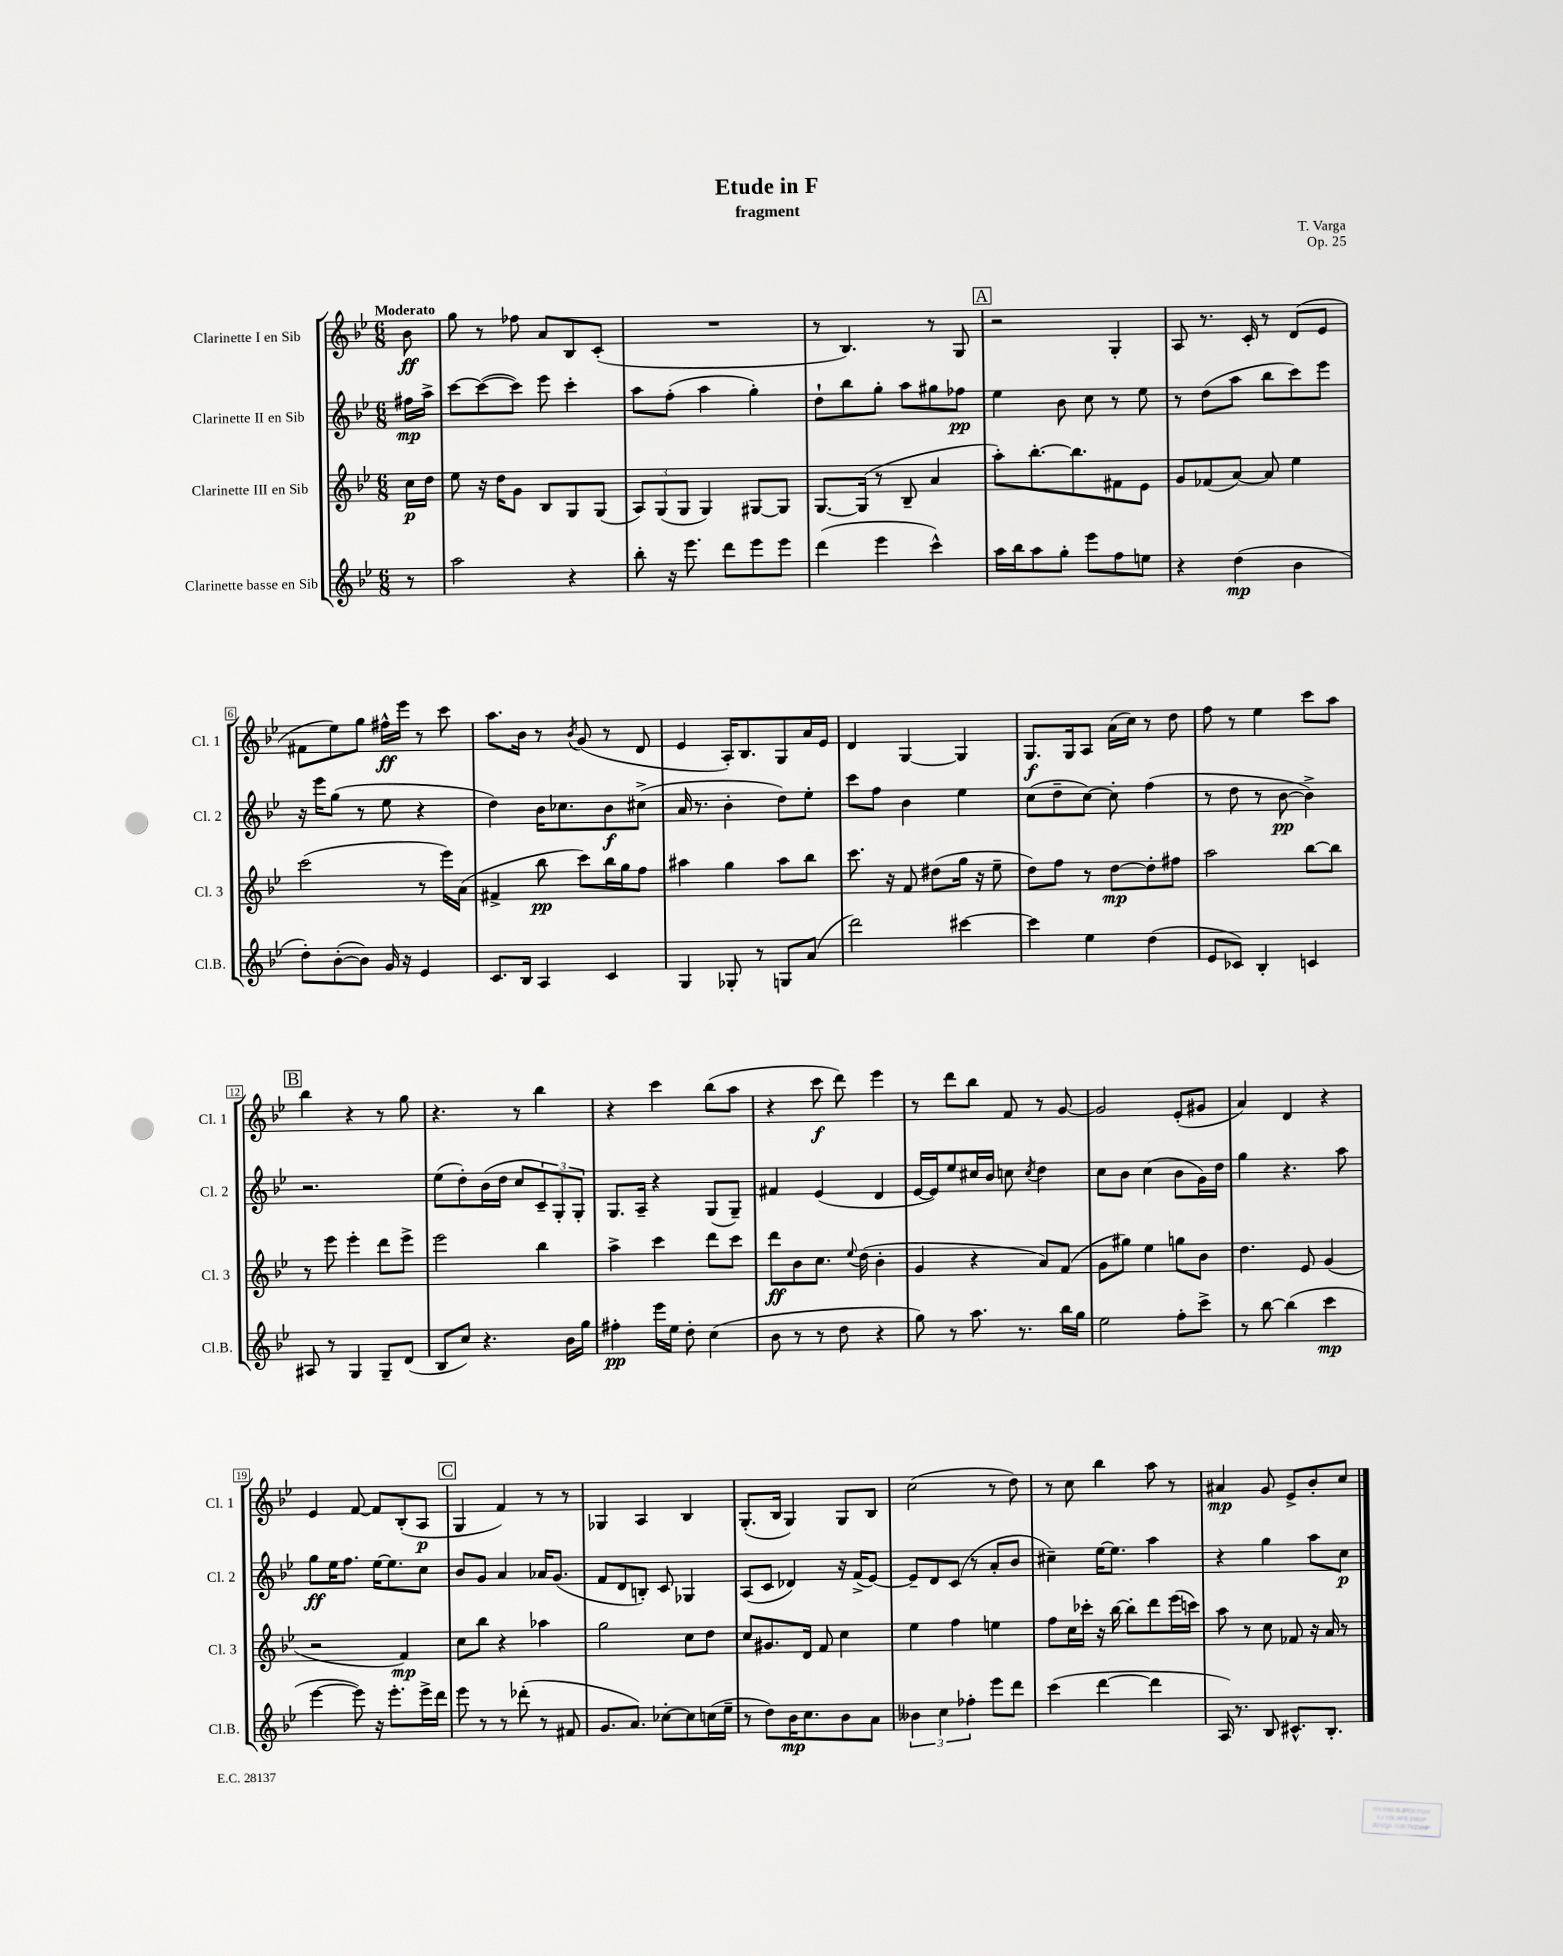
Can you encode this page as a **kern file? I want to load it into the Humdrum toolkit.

**kern	**kern	**kern	**kern
*staff4	*staff3	*staff2	*staff1
*clefG2	*clefG2	*clefG2	*clefG2
*k[b-e-]	*k[b-e-]	*k[b-e-]	*k[b-e-]
*M6/8	*M6/8	*M6/8	*M6/8
8r	16cc	16ff#	8b-
.	16dd	16aa^	.
=	=	=	=
2aa	8ee-	[8ccc	8gg
.	16r	(8ccc_	8r
.	16dd	.	.
.	8g	8ccc])	8ff-
.	8B-	8eee-	8a
4r	8G	4ccc'	8B-
.	(8G	.	(8c'
=	=	=	=
8bb-'	12A)	8aa	2.r
.	(12G	.	.
16r	.	(8ff'	.
.	12G	.	.
8.eee-	.	.	.
.	4G)	4aa	.
8ddd	.	.	.
8eee-	[8G#	4gg')	.
8eee-	8G#]	.	.
=	=	=	=
(4ddd	[8.G	8dd`	8r
.	.	8bb-	4.B-)
.	(16G]	.	.
4eee-	8r	8gg'	.
.	8B-~	8aa	.
4ccc^^)	4a	8gg#	8r
.	.	8ff-	8G
=	=	=	=
16aa	8aa')	4ee-	2r
16bb-	.	.	.
8aa	[8.bb-'	.	.
8gg'	.	8b-	.
.	8.bb-]	.	.
8eee-	.	8cc	.
8ff	8f#	8r	4G'
8ee	8e-	8ee-	.
=	=	=	=
4r	8g	8r	8A
.	(8f-	(8dd	8.r
(4dd	[8a)	8aa	.
.	.	.	16c'
.	8a]	8bb-	8r
4b-	4ee-	8ccc)	(8d
.	.	8eee-	8e-
=	=	=	=
8dd')	(2ccc	16r	8f#
.	.	16eee-	.
([8b-'	.	(8gg	8ee-)
8b-])	.	8r	8gg
16g	.	8ee-	16ff#^^
16r	.	.	16eee-
4e-	8r	4r	8r
.	16eee-)	.	8ccc
.	(16a	.	.
=	=	=	=
8.c	4f#^	4dd)	8.aa
16B-	.	.	16b-
4A	8bb-	16b-	8r
.	.	8.cc-	.
.	.	.	8qb-
.	8ccc)	.	(8g
4c	16bb-	8b-	8r
.	16gg	.	.
.	8ff	(8cc#^	8d
=	=	=	=
4G	4aa#	16a	4e-
.	.	8.r	.
8G-'	4gg	4b-'	16A')
.	.	.	8.B-
8r	.	.	.
8G	8aa#	8dd)	8G
(8a	8bb-	8ee-'	16a
.	.	.	16e-
=	=	=	=
2ddd)	8.ccc	8ccc	4d
.	.	8ff	.
.	16r	.	.
.	8f	4b-	[4G
.	(8dd#	.	.
[4ccc#	16gg	4ee-	4G]
.	16r	.	.
.	8ee-~	.	.
=	=	=	=
4ccc#]	8dd)	(8cc	8.G
.	8ff	8dd~	.
.	.	.	16G
4ee-	8r	[8cc)	8A
.	[8dd	8cc']	(16a
.	.	.	16cc)
(4dd	8dd']	(4ff	8r
.	8ff#	.	8dd
=	=	=	=
8e-	2aa	8r	8ff
8c-)	.	8dd	8r
4B-'	.	8r	4ee-
.	.	[8b-	.
4c	[8bb-	4b-^])	8ccc
.	8bb-]	.	8aa
=	=	=	=
8A#	8r	2.r	4bb-
8r	8eee-	.	.
4G	4eee-'	.	4r
8G~	8ddd	.	8r
(8d	8eee-^	.	8gg
=	=	=	=
8B-	2eee-	(8ee-	4.r
8cc)	.	8dd')	.
4.r	.	(16b-	.
.	.	16dd	.
.	.	8cc	8r
.	4bb-	12c~)	4bb-
.	.	12G'	.
16b-	.	.	.
.	.	12G'	.
16gg	.	.	.
=	=	=	=
4ff#'	4aa^	8.G	4r
.	.	16A~	.
16eee-	4ccc	4r	4ccc
16ee-	.	.	.
8dd'	.	.	.
(4cc	8ddd	(8G	(8bb-
.	8ccc	8G~)	8aa
=	=	=	=
8b-	8ddd	4f#	4r
8r	8b-	.	.
8r	8.cc	(4e-	8ccc
8dd	.	.	8ddd)
.	8qqee-	.	.
.	(16dd	.	.
4r	4b-'	4d	4eee-
=	=	=	=
8gg)	4g	[16e-	8r
.	.	16e-])	.
8r	.	8ee-	8ddd
8.aa	4r	16cc#	8bb-
.	.	16b-	.
.	.	8cc	8f
8.r	.	.	.
.	.	8qcc	.
.	8a)	4dd	8r
16bb-	(8f	.	[8g
16gg	.	.	.
=	=	=	=
2ee-	8g	8cc	2g]
.	8gg#)	8b-	.
.	4ee-	(4cc	.
8ff'	8gg	8b-	(8e-'
8ccc^	8b-	16g)	8g#
.	.	16dd	.
=	=	=	=
8r	4.dd	4gg	4a)
[8bb-	.	.	.
(4bb-]	.	4.r	4d
.	8e-	.	.
4ccc	(4g	.	4r
.	.	8aa	.
=	=	=	=
[4eee-	2r	8gg	4e-
.	.	16ee-	.
.	.	8.ff	.
8eee-])	.	.	[8f
16r	.	[16ee-	8f]
8.eee-'	.	8.ee-]	.
.	4f)	.	(8B-'
16eee-^	.	8cc	8A
16ddd	.	.	.
=	=	=	=
8eee-	8cc	8b-	4G
8r	8bb-	8g	.
8r	4r	4a	4f)
(8ddd-'	.	.	.
8r	4aa-	16a-	8r
.	.	(8.g	.
8f#	.	.	8r
=	=	=	=
8.g	2gg	8f	4G-
.	.	8d	.
8.a)	.	.	.
.	.	8B')	4A
[8cc-'	.	8c	.
8cc-]	8cc	4G-	4B-
(16cc	8dd	.	.
16ee-~	.	.	.
=	=	=	=
8r	8cc	(8A	(8.G'
8dd)	8.g#	8c	.
.	.	.	16B-
16b-	.	4d-)	4G)
8.cc	16d	.	.
.	8f	.	.
8b-	4cc	16r	8G
.	.	(16f^	.
8a	.	[8e-)	8B-
=	=	=	=
6b--	4ee-	8e-~]	(2cc
.	.	8d	.
6cc	.	.	.
.	4ff	(8c	.
6ff-'	.	.	.
.	.	8r	.
8eee-	4ee	8a'	8r
8ddd	.	8b-	8dd)
=	=	=	=
(4ccc	8ff	4cc#~)	8r
.	16cc	.	8cc
.	16ccc-'	.	.
[4ddd	16r	[16ee-	4bb-
.	[16bb-	8.ee-]	.
.	8bb-']	.	.
4ddd]	8ddd	4aa	8aa
.	(16eee-	.	8r
.	16ccc)	.	.
=	=	=	=
16A)	8aa	4r	4a#
8.r	.	.	.
.	8r	.	.
8B-	8cc	4gg	8g
8.c#^^	8f-	.	8e-^
.	16r	8aa	8b-'
8.B-'	16a	.	.
.	8r	8cc	8cc
==	==	==	==
*-	*-	*-	*-
